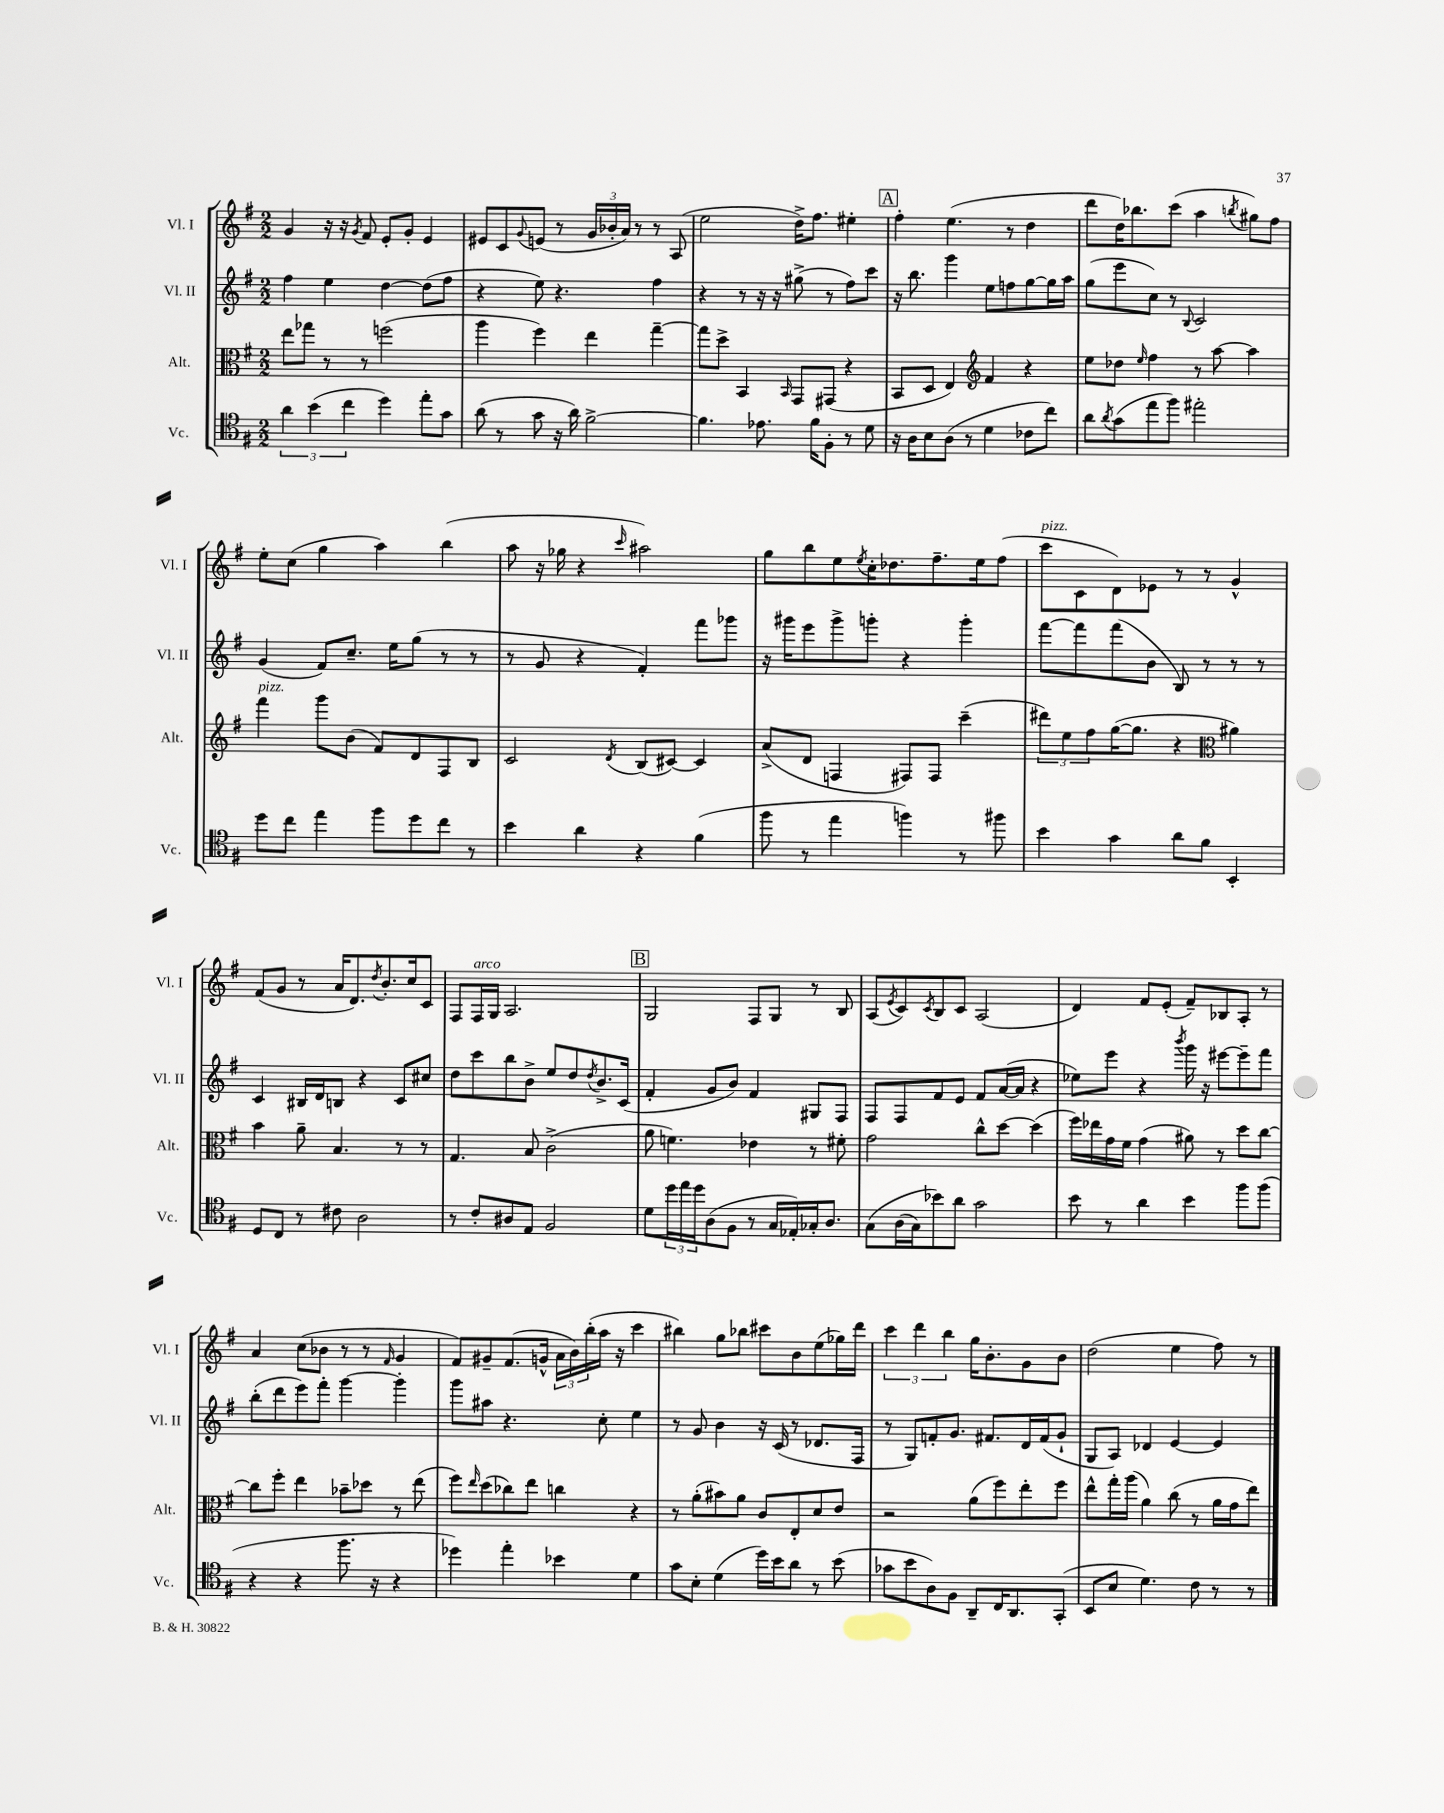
<<
\new StaffGroup <<
\new Staff = "s0" \with { instrumentName = "Vl. I" shortInstrumentName = "Vl. I" } {
    \clef treble \key g \major \numericTimeSignature \time 2/2
    g'4 r16 r16 \acciaccatura { g'8 } fis'8 e'8-. g'8-. e'4 |
    eis'8 c'8 \appoggiatura { g'8 } e'8( r8 \tuplet 3/2 { g'16 bes'16-. a'16) } r8 r8 a8( |
    e''2 d''16->) fis''8. eis''4-. |
    \mark \markup { \box "A" } fis''4-. e''4.( r8 d''4 |
    d'''8 d''16) bes''8. c'''8( a''4 \acciaccatura { b''8 } gis''8) fis''8 |
    e''8-. c''8( g''4 a''4) b''4( |
    a''8 r16 ges''16 r4 \grace { c'''16 } ais''2) |
    g''8 b''8 e''8 \acciaccatura { e''8 } c''16-. des''8. fis''8.-- e''16 fis''8( |
    c'''8^\markup { \italic "pizz." } c'8 d'8) ees'8 r8 r8 g'4-^ |
    fis'8( g'8 r8 a'16 d'8.) \acciaccatura { d''8 } b'8.-. c''16 c'8 |
    fis8 fis16^\markup { \italic "arco" } g16 a2. |
    \mark \markup { \box "B" } g2 fis8 g8 r8 b8 |
    a8( \acciaccatura { e'8 } c'8) \acciaccatura { c'8 } b8 c'8 a2( |
    d'4) fis'8 e'8-.( fis'8--) bes8 a8-. r8 |
    a'4 c''8( bes'8 r8 r8 \grace { fis'16 } g'4 |
    fis'8) gis'8-- fis'8.( g'16-^ \tuplet 3/2 { a'16 b'16) b''16-.( } a''16 r16 c'''4 |
    bis''4) g''8 bes''8 cis'''8 b'8 e''8( ges''16) d'''16 |
    \tuplet 3/2 { c'''4 d'''4 b''4 } g''16 b'8.-. g'8 b'8 |
    d''2( e''4 fis''8) r8 \bar "|." |
}
\new Staff = "s1" \with { instrumentName = "Vl. II" shortInstrumentName = "Vl. II" } {
    \clef treble \key g \major \numericTimeSignature \time 2/2
    fis''4 e''4 d''4~ d''8( fis''8 |
    r4 e''8) r4. fis''4 |
    r4 r8 r16 r16 gis''8->( r8 fis''8) c'''8 |
    \mark \markup { \box "A" } r16 b''8. g'''4 e''8 f''8 g''8~ g''16 a''16 |
    g''8( e'''8 c''8) r8 \appoggiatura { b8 } c'2 |
    g'4( fis'8) c''8.-- e''16 g''8( r8 r8 |
    r8 g'8 r4 fis'4-.) fis'''8 ges'''8 |
    r16 gis'''16 e'''8 gis'''8-> g'''8-. r4 g'''4-. |
    fis'''8~ fis'''8 fis'''8( b'8 b8) r8 r8 r8 |
    c'4 bis16 d'16 b8 r4 c'8 cis''8 |
    d''8 c'''8 b''8 b'8-> e''8 d''8 \acciaccatura { d''8 } b'8.-> c'16( |
    \mark \markup { \box "B" } fis'4-. g'8 b'8) fis'4 gis8 fis8 |
    fis8 fis8 fis'8 e'8 fis'8 a'16~( a'16 r4 |
    ees''8) e'''8 r4 \acciaccatura { b'''8 } g'''16 r16 eis'''8~ eis'''8-- fis'''8 |
    b''8-.( d'''8 e'''8) fis'''8-. g'''4~ g'''4-. |
    g'''8 ais''8 r4. c''8-. e''4 |
    r8 g'8 b'4 r16 c'16( r8 des'8. fis16 |
    r8 g8) f'8-. g'8. fis'8. d'16 fis'16( g'8-! |
    g8 a8) des'4 e'4~ e'4 \bar "|." |
}
\new Staff = "s2" \with { instrumentName = "Alt." shortInstrumentName = "Alt." } {
    \clef alto \key g \major \numericTimeSignature \time 2/2
    e''8 ges''8 r8 r8 f''2( |
    a''4 fis''4) e''4 g''4~-- |
    g''8 d''8-> b,4 \grace { b,16 } g,8 gis,8( r4 |
    \mark \markup { \box "A" } b,8 d8 e4) \clef treble fis'4 r4 |
    e''8 des''8 \grace { e''16 } fis''4 r8 a''8~ a''4 |
    fis'''4^\markup { \italic "pizz." } g'''8 b'8( fis'8) d'8 fis8 b8 |
    c'2 \acciaccatura { d'8 } b8( cis'8~) cis'4 |
    a'8->( d'8 f4 fis8) fis8 c'''4--( |
    \tuplet 3/2 { dis'''8) e''8 fis''8 } g''16~( g''8. r4 \clef alto ais'4) |
    b'4 a'8-- b4. r8 r8 |
    g4. b8 c'2->( |
    \mark \markup { \box "B" } a'8 f'4.) ees'4 r8 fis'8-. |
    g'2 c''8-^ d''8~ d''4( |
    fis''16) ees''16 g'16 fis'16 g'4( ais'8) r8 d''8 c''8~ |
    c''8 fis''8-. e''4 bes'8-- des''8 r8 e''8( |
    fis''8) \grace { e''16 } d''8( ces''8) e''8 c''4 r4 |
    r8 a'8-.( bis'8) a'8 c'8 e8-. d'8 e'8 |
    r2 a'8( fis''8) e''8-. fis''8 |
    e''8-^ g''16-. a''16( a'4) c''8( r8 a'16 g'16 e''8) \bar "|." |
}
\new Staff = "s3" \with { instrumentName = "Vc." shortInstrumentName = "Vc." } {
    \clef tenor \key g \major \numericTimeSignature \time 2/2
    \tuplet 3/2 { a'4 b'4( c''4 } d''4) e''8-. g'8 |
    a'8( r8 g'8 r16 a'16) fis'2~-> |
    fis'4. ees'8. fis'16 fis8-. r8 d'8 |
    \mark \markup { \box "A" } r16 a16 b8 a8( r8 d'4 ces'8 c''8) |
    a'8 \acciaccatura { a'8 } g'8( e''8 fis''8) eis''2-. |
    d''8 c''8 e''4 fis''8 d''8 c''8 r8 |
    b'4 a'4 r4 fis'4( |
    fis''8 r8 e''4 f''4) r8 fis''8 |
    b'4 g'4 a'8 fis'8 b,4-. |
    d8 c8 r8 cis'8 a2 |
    r8 c'8-. ais8 e8 fis2 |
    \mark \markup { \box "B" } d'8 \tuplet 3/2 { d''16 e''16 d''16 } a8( fis8 r8 g16 ees16-.) ges16-. a8. |
    g8\( a16( g16) bes'8\) a'8 g'2 |
    b'8 r8 a'4 b'4 fis''8 fis''8( |
    r4 r4 fis''8. r16 r4 |
    des''4) e''4-. bes'4 d'4 |
    g'8 b8-. d'4( d''16) b'16 a'8 r8 b'8( |
    ges'8 b'8 a8) fis8 a,8-- c16 a,8. g,8-.( |
    b,8 b8 d'4.) c'8 r8 r8 \bar "|." |
}
>>
>>
\layout { \context { \Score \remove "Bar_number_engraver" } }
